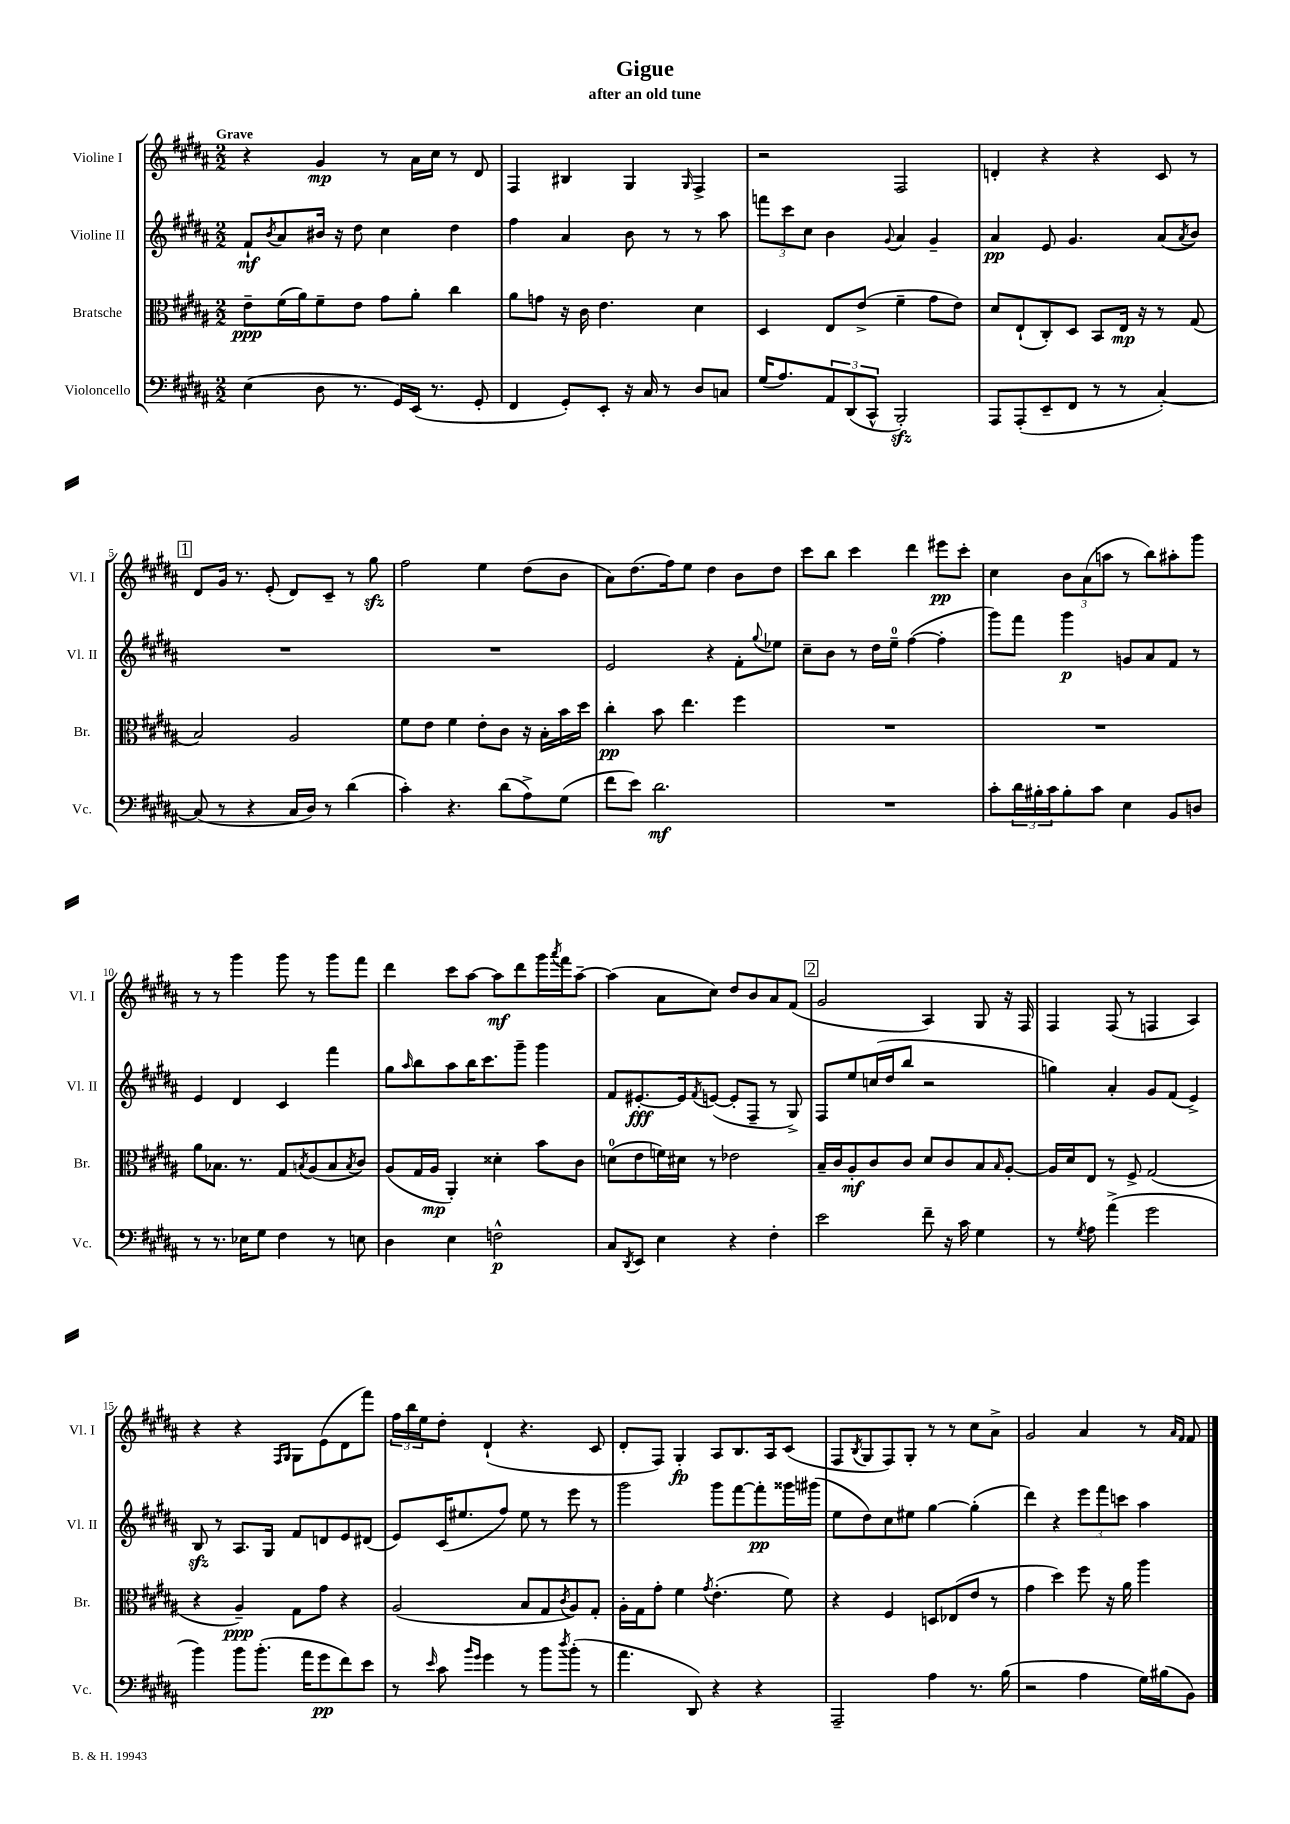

**kern	**dynam	**kern	**dynam	**kern	**dynam	**kern	**dynam
*part4	*part4	*part3	*part3	*part2	*part2	*part1	*part1
*staff4	*staff4	*staff3	*staff3	*staff2	*staff2	*staff1	*staff1
*I"Violoncello	*	*I"Bratsche	*	*I"Violine II	*	*I"Violine I	*
*I'Vc.	*	*I'Br.	*	*I'Vl. II	*	*I'Vl. I	*
*clefF4	*	*clefC3	*	*clefG2	*	*clefG2	*
*k[f#c#g#d#a#]	*	*k[f#c#g#d#a#]	*	*k[f#c#g#d#a#]	*	*k[f#c#g#d#a#]	*
*M2/2	*	*M2/2	*	*M2/2	*	*M2/2	*
=1	=1	=1	=1	=1	=1	=1	=1
!	!	!	!	!	!	!LO:TX:a:B:t=Grave	!
(4E\	.	8e~\L	ppp	8f#`/L	mf	4r	.
.	.	.	.	8qb/	.	.	.
.	.	(16f#\L	.	8a#/	.	.	.
.	.	16a#\J)	.	.	.	.	.
8D#\	.	8f#~\	.	16b#X/Jk	.	4g#/	mp
.	.	.	.	16r	.	.	.
8.r	.	8e\J	.	8dd#\	.	.	.
.	.	8g#\L	.	4cc#\	.	8r	.
16GG#/LL)	.	.	.	.	.	.	.
(16EE/JJ	.	8a#'\J	.	.	.	16a#\LL	.
8.r	.	.	.	.	.	16cc#\JJ	.
.	.	4cc#\	.	4dd#\	.	8r	.
8GG#'/	.	.	.	.	.	8d#/	.
=2	=2	=2	=2	=2	=2	=2	=2
4FF#/	.	8a#\L	.	4ff#\	.	4F#/	.
.	.	8gn\J	.	.	.	.	.
8GG#'/L)	.	16r	.	4a#/	.	4B#X/	.
.	.	16c#\	.	.	.	.	.
8EE'/J	.	4.e\	.	.	.	.	.
16r	.	.	.	8b\	.	4G#/	.
16C#/	.	.	.	.	.	.	.
8r	.	.	.	8r	.	.	.
.	.	.	.	.	.	16qqG#/	.
8D#/L	.	4d#\	.	8r	.	4F#^/	.
8Cn/J	.	.	.	8aa#\	.	.	.
=3	=3	=3	=3	=3	=3	=3	=3
(16G#/KL	.	4D#/	.	12fffn\L	.	2r	.
8.A#/)	.	.	.	.	.	.	.
.	.	.	.	12ccc#\	.	.	.
.	.	.	.	12cc#\J	.	.	.
12AA#/	.	8E/L	.	4b\	.	.	.
(12DD#/	.	.	.	.	.	.	.
.	.	(8e^/J	.	.	.	.	.
12CC#^^/J	.	.	.	.	.	.	.
.	.	.	.	8qqg#/	.	.	.
2BBBzz'/)	.	4f#~\	.	4a#/	.	2F#/	.
.	.	8g#\L	.	4g#~/	.	.	.
.	.	8e\J)	.	.	.	.	.
=4	=4	=4	=4	=4	=4	=4	=4
8AAA#/L	.	8d#/L	.	4a#/	pp	4dn'/	.
(8AAA#'/	.	(8E`/	.	.	.	.	.
8EE~/	.	8C#'/)	.	8e/	.	4r	.
8FF#/J	.	8D#/J	.	4.g#/	.	.	.
8r	.	8BB/L	.	.	.	4r	.
8r	.	16E/Jk	mp	.	.	.	.
.	.	16r	.	.	.	.	.
[4C#'/)	.	8r	.	(8a#/L	.	8c#/	.
.	.	.	.	8qa#/	.	.	.
.	.	(8G#/	.	8b/J)	.	8r	.
!!LO:LB:g=z
!!LO:REH:place=s1:t=1
=5	=5	=5	=5	=5	=5	=5	=5
(8C#/]	.	2B/)	.	1r	.	8d#/L	.
8r	.	.	.	.	.	16g#/Jk	.
.	.	.	.	.	.	8.r	.
4r	.	.	.	.	.	.	.
.	.	.	.	.	.	(8e'/	.
16C#/LL	.	2A#/	.	.	.	8d#/L)	.
16D#/JJ)	.	.	.	.	.	.	.
8r	.	.	.	.	.	8c#~/J	.
(4d#\	.	.	.	.	.	8r	.
.	.	.	.	.	.	8gg#zz\	.
=6	=6	=6	=6	=6	=6	=6	=6
4c#'\)	.	8f#\L	.	1r	.	2ff#\	.
.	.	8e\J	.	.	.	.	.
4.r	.	4f#\	.	.	.	.	.
.	.	8e'\L	.	.	.	4ee\	.
(8d#\L	.	8c#\J	.	.	.	.	.
8A#^\)	.	16r	.	.	.	(8dd#\L	.
.	.	16B'\LL	.	.	.	.	.
(8G#\J	.	16b\	.	.	.	8b\J	.
.	.	16dd#\JJ	.	.	.	.	.
=7	=7	=7	=7	=7	=7	=7	=7
8f#\L	.	4cc#'\	pp	2e/	.	8a#\L)	.
8e\J)	.	.	.	.	.	(8.dd#\	.
2.d#\	mf	8b\	.	.	.	.	.
.	.	.	.	.	.	16ff#\k)	.
.	.	4.ee\	.	.	.	8ee\J	.
.	.	.	.	4r	.	4dd#\	.
.	.	4ff#\	.	8f#'\L	.	8b\L	.
.	.	.	.	8qqgg#/	.	.	.
.	.	.	.	8ee-X\J	.	8dd#\J	.
=8	=8	=8	=8	=8	=8	=8	=8
1r	.	1r	.	8cc#~\L	.	8ccc#\L	.
.	.	.	.	8b\J	.	8bb\J	.
.	.	.	.	8r	.	4ccc#\	.
.	.	.	.	16dd#\LL	.	.	.
.	.	.	.	16ee~\JJ	.	.	.
.	.	.	.	([4ff#\	.	4ddd#\	.
.	.	.	.	4ff#'\]	.	8eee#X\L	pp
.	.	.	.	.	.	8ccc#'\J	.
=9	=9	=9	=9	=9	=9	=9	=9
8c#'\L	.	1r	.	8ggg#\L)	.	4cc#\	.
24d#\L	.	.	.	8fff#\J	.	.	.
24B#X'\	.	.	.	.	.	.	.
24c#\J	.	.	.	.	.	.	.
8B#'\	.	.	.	4ggg#\	p	12b\L	.
.	.	.	.	.	.	(12a#\	.
8c#\J	.	.	.	.	.	.	.
.	.	.	.	.	.	12aan\J	.
4E\	.	.	.	8gn/L	.	8r	.
.	.	.	.	8a#/	.	8bb\L)	.
8BB/L	.	.	.	8f#/J	.	8aa#X'\	.
8Dn/J	.	.	.	8r	.	8ggg#\J	.
!!LO:LB:g=z
=10	=10	=10	=10	=10	=10	=10	=10
8r	.	8a#\L	.	4e/	.	8r	.
8.r	.	8.B-X\J	.	.	.	8r	.
.	.	.	.	4d#/	.	4ggg#\	.
16E-X\KL	.	8.r	.	.	.	.	.
8G#\J	.	.	.	.	.	.	.
4F#\	.	8G#/L	.	4c#/	.	8ggg#\	.
.	.	8qBn/	.	.	.	.	.
.	.	(8A#/	.	.	.	8r	.
8r	.	8B/	.	4fff#\	.	8ggg#\L	.
.	.	8qB/	.	.	.	.	.
8En\	.	8c#/J)	.	.	.	8fff#\J	.
=11	=11	=11	=11	=11	=11	=11	=11
4D#\	.	(8A#/L	.	8gg#\L	.	4ddd#\	.
.	.	.	.	16qqaa#/	.	.	.
.	.	16G#/L	.	8bb\	.	.	.
.	.	16A#/JJ	mp	.	.	.	.
4E\	.	4AA#'/)	.	8aa#\	.	8ccc#\L	.
.	.	.	.	16bb\K	.	[8aa#\J	.
.	.	.	.	8.ccc#\	.	.	.
2Fn^^\	p	4d##X'\	.	.	.	8aa#\L]	mf
.	.	.	.	8ggg#~\J	.	8ddd#\	.
.	.	8b\L	.	4ggg#\	.	16ggg#\L	.
.	.	.	.	.	.	8qaaa#/	.
.	.	.	.	.	.	16fff#\J	.
.	.	8c#\J	.	.	.	[8aa#~\J	.
=12	=12	=12	=12	=12	=12	=12	=12
8C#/L	.	(8dn\L	.	8f#/L	.	(4aa#\]	.
8qDD#/	.	.	.	.	.	.	.
8EE/J	.	8e\	.	[8.e#X'/	fff	.	.
4E\	.	16fn\L)	.	.	.	8a#\L	.
.	.	16d#X\JJ	.	16e#/k]	.	.	.
.	.	.	.	8qf#/	.	.	.
.	.	8r	.	([8en/J	.	8cc#\J)	.
4r	.	2e-X\	.	8e'/L]	.	8dd#/L	.
.	.	.	.	8F#~/J	.	8b/	.
4F#'\	.	.	.	8r	.	8a#/	.
.	.	.	.	8G#^/)	.	(8f#/J	.
!!LO:REH:place=s1:t=2
=13	=13	=13	=13	=13	=13	=13	=13
2e\	.	16B~/LL	.	8F#/L	.	2g#/	.
.	.	16c#/J	.	.	.	.	.
.	.	8A#'/	mf	8ee/	.	.	.
.	.	8c#/	.	(16ccn/L	.	.	.
.	.	.	.	16dd#/J	.	.	.
.	.	8c#/J	.	8bb/J	.	.	.
8f#~\	.	8d#/L	.	2r	.	4A#/)	.
16r	.	8c#/	.	.	.	.	.
16c#\	.	.	.	.	.	.	.
4G#\	.	8B/	.	.	.	8G#/	.
.	.	16qqB/	.	.	.	.	.
.	.	[8A#'/J	.	.	.	16r	.
.	.	.	.	.	.	16F#/	.
=14	=14	=14	=14	=14	=14	=14	=14
8r	.	16A#/LL]	.	4ggn\)	.	4F#/	.
.	.	16d#/J	.	.	.	.	.
8qG#/	.	.	.	.	.	.	.
8A#\	.	8E/J	.	.	.	.	.
(4a#^\	.	8r	.	4a#'/	.	(8F#/	.
.	.	8F#^/	.	.	.	8r	.
2g#\	.	(2G#/	.	8g#/L	.	4Fn/	.
.	.	.	.	(8f#/J	.	.	.
.	.	.	.	4e^/)	.	4A#/)	.
!!LO:LB:g=z
=15	=15	=15	=15	=15	=15	=15	=15
4b\)	.	4r	.	8Bzz/	.	4r	.
.	.	.	.	8r	.	.	.
8b\L	.	4A#~/)	ppp	8.A#/L	.	4r	.
(8.b'\J	.	.	.	.	.	.	.
.	.	.	.	16G#/Jk	.	.	.
.	.	.	.	.	.	16qqF#/LL	.
.	.	.	.	.	.	16qqG#/JJ	.
.	.	8G#\L	.	8f#/L	.	8G#\L	.
16a#\KL	.	.	.	.	.	.	.
8g#\	pp	8g#\J	.	8dn/	.	(8e\	.
8f#\)	.	4r	.	8e/	.	8d#\	.
8e\J	.	.	.	(8d#X/J	.	8fff#\J)	.
=16	=16	=16	=16	=16	=16	=16	=16
8r	.	(2A#/	.	8e/L)	.	24ff#\LL	.
.	.	.	.	.	.	24bb\	.
.	.	.	.	.	.	24ee\J	.
16qqe/	.	.	.	.	.	.	.
8c#\	.	.	.	(16c#/K	.	8dd#'\J	.
.	.	.	.	8.ee#X/	.	.	.
16qqb/LL	.	.	.	.	.	.	.
16qqg#/JJ	.	.	.	.	.	.	.
4g#\	.	.	.	.	.	(4d#`/	.
.	.	.	.	8ff#/J)	.	.	.
8r	.	8B/L	.	8ee#\	.	4.r	.
8b\L	.	8G#/	.	8r	.	.	.
8qdd#/	.	8qc#/	.	.	.	.	.
(8b'\J	.	8A#/)	.	8eee\	.	.	.
8r	.	8G#'/J	.	8r	.	8c#/	.
=17	=17	=17	=17	=17	=17	=17	=17
4.a#\	.	16A#'\LL	.	2ggg#\	.	8d#'/L	.
.	.	16G#\J	.	.	.	.	.
.	.	8g#'\J	.	.	.	8F#/J)	.
.	.	4f#\	.	.	.	4G#'/	fp
8DD#/)	.	.	.	.	.	.	.
.	.	8qg#/	.	.	.	.	.
4r	.	(4.e'\	.	8ggg#\L	.	8A#/L	.
.	.	.	.	[8fff#\	.	8.B/	.
4r	.	.	.	8fff#'\]	pp	.	.
.	.	.	.	.	.	16A#/k	.
.	.	8f#\)	.	16ggg##X\L	.	(8c#/J	.
.	.	.	.	(16ggg#X\JJ	.	.	.
=18	=18	=18	=18	=18	=18	=18	=18
2AAA#~/	.	4r	.	8ee\L	.	8F#/L	.
.	.	.	.	.	.	8qB/	.
.	.	.	.	8dd#\)	.	8G#/	.
.	.	4F#/	.	8cc#\	.	8F#/)	.
.	.	.	.	8ee#X\J	.	8G#'/J	.
4A#\	.	8Dn/L	.	[4gg#\	.	8r	.
.	.	(8E-X/	.	.	.	8r	.
8.r	.	8e/J	.	(4gg#'\]	.	8cc#\L	.
.	.	8r	.	.	.	8a#^\J	.
(16B\	.	.	.	.	.	.	.
=19	=19	=19	=19	=19	=19	=19	=19
2r	.	4g#\	.	4ddd#\)	.	2g#/	.
.	.	4dd#\)	.	4r	.	.	.
4A#\	.	8ff#\	.	12eee\L	.	4a#/	.
.	.	.	.	12fff#\	.	.	.
.	.	16r	.	.	.	.	.
.	.	.	.	12cccn\J	.	.	.
.	.	16a#\	.	.	.	.	.
16G#\LL)	.	4aa#\	.	4aa#\	.	8r	.
(16B#X\J	.	.	.	.	.	.	.
.	.	.	.	.	.	16qqa#/LL	.
.	.	.	.	.	.	16qqf#/JJ	.
8BB\J)	.	.	.	.	.	8f#/	.
==	==	==	==	==	==	==	==
*-	*-	*-	*-	*-	*-	*-	*-
